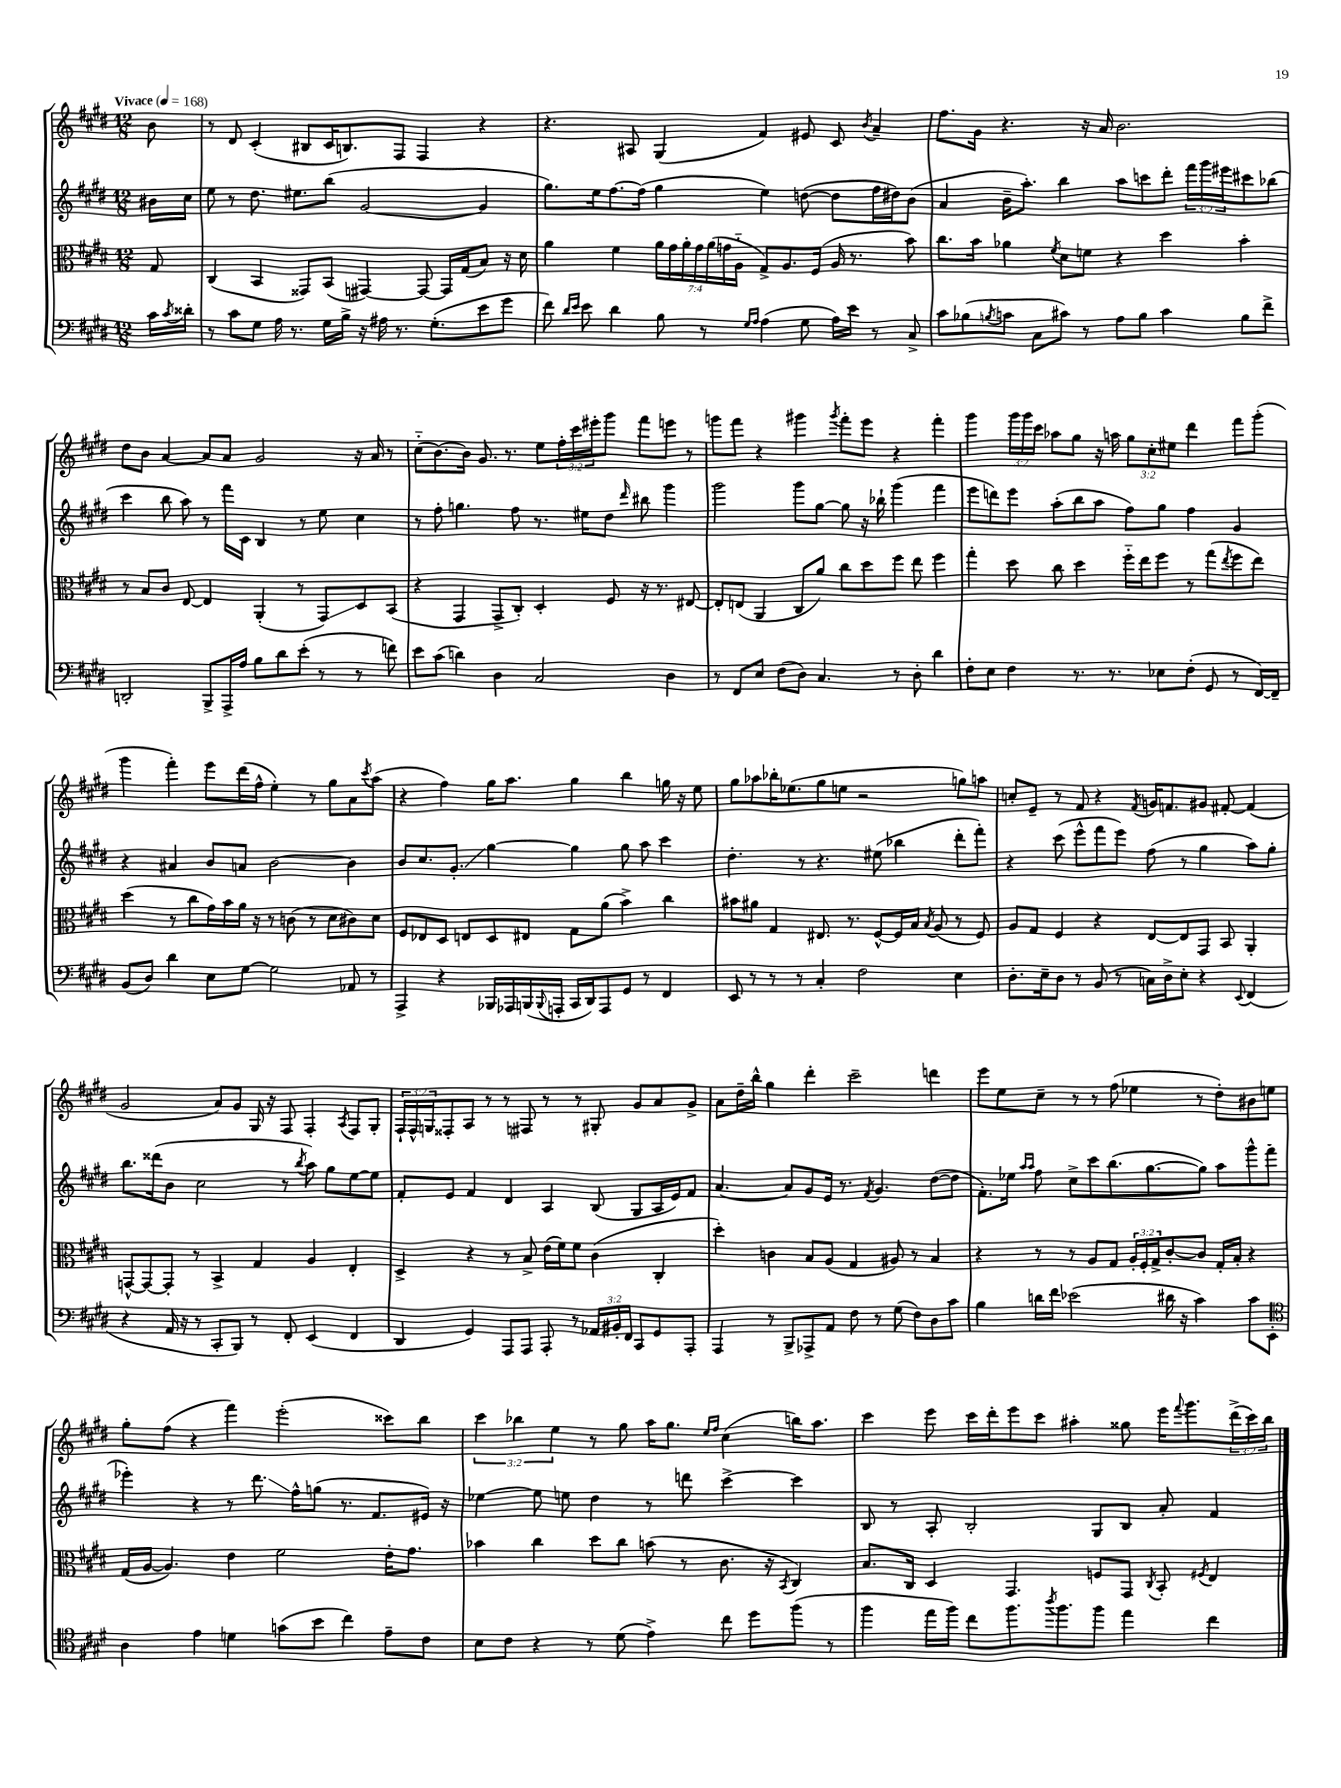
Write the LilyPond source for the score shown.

<<
\new StaffGroup <<
\new Staff = "s0" {
    \clef treble \key e \major \numericTimeSignature \time 12/8 \override Staff.TupletNumber.text = #tuplet-number::calc-fraction-text \partial 8 \tempo "Vivace" 4 = 168
    b'8 |
    r8 dis'8 cis'4-.( bis8 cis'16 b8.) fis8 fis4 r4 |
    r4. ais8 gis4( fis'4) eis'8 cis'8 \acciaccatura { b'8 } a'4-- |
    fis''8. gis'16 r4. r16 a'16 b'2. |
    dis''8 b'8 a'4~ a'8 a'8 gis'2 r16 a'16 r8 |
    cis''8-_( b'8.~) b'16 gis'8. r8. e''8 \tuplet 3/2 { fis''16-. cis'''16 eis'''16-. } gis'''8 fis'''8 e'''8 r8 |
    g'''8 fis'''8 r4 gis'''4 \acciaccatura { gis'''8 } fis'''8-. e'''8 r4 fis'''4-. |
    gis'''4 \tuplet 3/2 { gis'''16 gis'''16 cis'''16 } aes''8 gis''8 r16 a''16 \tuplet 3/2 { gis''8 cis''8-. eis''8 } dis'''4 fis'''8 gis'''8-.( |
    gis'''4 fis'''4-.) e'''8 dis'''16( fis''16-^ e''4-.) r8 gis''8 a'8 \acciaccatura { cis'''8 } a''8( |
    r4 fis''4) gis''16 a''8. gis''4 b''4 g''16 r16 e''8 |
    gis''8 aes''8 bes''16-. ees''8.( gis''8 e''8 r2 g''8) a''8 |
    c''8-. e'8-- r8 fis'8 r4 \acciaccatura { fis'8 } g'16 f'8. gis'8 fis'8~-. fis'4( |
    gis'2 a'8) gis'8 gis16 r16 fis8 fis4-. \acciaccatura { a8 } fis8 gis8-. |
    \tuplet 3/2 { fis16-! fis16-^ g16 } fisis8-. a8 r8 r8 fis8 r8 r8 gis8-. gis'8 a'8 gis'8-> |
    a'8 dis''16-- b''16-^ gis''4 dis'''4-. cis'''2-- d'''4 |
    e'''8 e''8 cis''8-- r8 r8 fis''8( ees''4 r8 dis''8-.) bis'8 e''8 |
    gis''8-. fis''8( r4 fis'''4) e'''2-.( cisis'''8) b''8 |
    \tuplet 3/2 { cis'''4 bes''4 e''4 } r8 gis''8 a''16 gis''8. \grace { e''16 fis''16 } cis''4( b''16) a''8. |
    cis'''4 e'''8 cis'''16 dis'''16-. e'''8 cis'''8 ais''4-. gisis''8 e'''16 \appoggiatura { fis'''8 } gis'''8. \tuplet 3/2 { dis'''16->( cis'''16) b''16 } \bar "|." |
}
\new Staff = "s1" {
    \clef treble \key e \major \numericTimeSignature \time 12/8 \override Staff.TupletNumber.text = #tuplet-number::calc-fraction-text \partial 8
    bis'16 cis''16 |
    e''8 r8 dis''8. eis''8. b''8( gis'2~ gis'4 |
    gis''8.) e''16 fis''8.~ fis''16( gis''4 e''4) d''8~( d''8 fis''16 dis''16) b'8( |
    a'4 b'16-- a''8.-.) b''4 a''8 c'''8 dis'''8-. \tuplet 3/2 { fis'''16 gis'''16 eis'''16 } cis'''8 bes''8( |
    cis'''4 b''8 a''8) r8 fis'''16 cis'16 b4 r8 e''8 cis''4 |
    r8 fis''8-. g''4. fis''8 r8. eis''16 dis''8 \grace { dis'''16 } bis''8 gis'''4 |
    gis'''2 gis'''8 gis''8~ gis''8 r16 bes''16-! gis'''4( fis'''4 |
    e'''8 d'''8) e'''8 a''8-.( b''8 a''8 fis''8) gis''8 fis''4 gis'4 |
    r4 ais'4 b'8 a'8 b'2~ b'4 |
    b'8 cis''8. gis'8.-.\glissando gis''4~ gis''4 gis''8 a''8 cis'''4 |
    dis''4.-. r8 r4. eis''8( bes''4 dis'''8-. fis'''8-.) |
    r4 cis'''8( e'''8-^ fis'''8 e'''8) fis''8( r8 gis''4 a''8) gis''8-. |
    b''8. disis'''16( b'8 cis''2 r8 \acciaccatura { b''8 } a''8) gis''8 e''8~ e''8 |
    fis'8-. e'8 fis'4 dis'4 a4 b8( gis8 a16 e'16) fis'8 |
    a'4.~ a'8 gis'8 e'16 r8. \acciaccatura { fis'8 } gis'4. dis''8~( dis''8 |
    fis'8.-.) ees''16 \grace { a''16 a''16 } fis''8 cis''8-> cis'''8 b''8.( gis''8.~ gis''8) a''8 gis'''8-^ fis'''8( |
    ees'''4-.) r4 r8 dis'''8.\glissando fis''16-^ g''8( r8. fis'8. eis'16) r16 |
    ees''4~ ees''8 e''8 dis''4 r8 d'''8 cis'''4~-> cis'''4 |
    b8 r8 a8-. b2-. gis8 b8 a'8-. fis'4 \bar "|." |
}
\new Staff = "s2" {
    \clef alto \key e \major \numericTimeSignature \time 12/8 \override Staff.TupletNumber.text = #tuplet-number::calc-fraction-text \partial 8
    gis8 |
    cis4( b,4 gisis,8) b,8( gis,4~) gis,8~ gis,16 gis16( b8) r16 dis'16 |
    a'4 fis'4 \tuplet 7/4 { a'16 gis'16 a'16-. gis'16 a'16( g'16 a16-_ } gis8->) a8. fis16( a16 r8. b'8) |
    cis''8. b'16 aes'4 \acciaccatura { fis'8 } dis'8 f'8 r4 dis''4 b'4-. |
    r8 b8 cis'8 e8~ e4 a,4-.( r8 gis,8\glissando) dis8 b,8( |
    r4 gis,4 gis,8-> cis8-.) dis4-. fis8 r16 r8. eis8~ |
    eis8-. e8( a,4 cis8 a'8) cis''8 dis''8 fis''8 e''8 fis''4 |
    gis''4-. dis''8 cis''8 dis''4 fis''16-_ e''16 fis''8 r8 gis''8( \acciaccatura { e''8 } fis''8 e''8) |
    dis''4( r8 cis''8 gis'16) b'16 a'16 r16 r8 c'8( r8 dis'8 cis'8) dis'8 |
    fis8 ees8 dis8 e8 dis8 eis8 gis8 a'8( b'4->) cis''4 |
    bis'8 ais'8 gis4 eis8. r8. fis8~-^ fis16 b16 \acciaccatura { b8 } a8( r8 fis8) |
    a8 gis8 fis4 r4 e8~ e8 gis,8 b,8 a,4-. |
    g,8~-^ g,8~ g,8-. r8 b,4-> gis4 a4 e4-. |
    dis4-> r4 r8 b8-> e'16( fis'16) fis'8 cis'4( cis4-. |
    dis''4-.) c'4 b8 a8( gis4 ais8) r8 b4 |
    r4 r8 r8 a8 gis8 \tuplet 3/2 { a16-. fis16-. gis16-> } cis'8~-. cis'8 gis16-. b16-. r4 |
    gis16( a16~ a4.) e'4 fis'2 e'16-. gis'8. |
    bes'4 cis''4 dis''8 cis''8 b'8( r8 cis'8. r16 \acciaccatura { b,8 } cis4) |
    b8. cis16 dis4 gis,4. f8 gis,8 \acciaccatura { cis8 } b,8-. \acciaccatura { fis8 } e4 \bar "|." |
}
\new Staff = "s3" {
    \clef bass \key e \major \numericTimeSignature \time 12/8 \override Staff.TupletNumber.text = #tuplet-number::calc-fraction-text \partial 8
    cis'16 \acciaccatura { cis'8 } disis'16-. |
    r8 cis'8 gis8 a16 r8. gis16 b16-> r16 ais16 r8. gis8.-.( e'8 gis'8 |
    fis'8) \grace { dis'16 e'16 } e'8 dis'4 b8 r8 \grace { gis16 a16 } a4( gis8 a16) e'16 r8 cis8-> |
    cis'8 bes8( \acciaccatura { b8 } c'8 cis8 cis'8) r8 a8 b8 cis'4 b8 fis'8-> |
    d,2-. b,,8-> a,,16-> a16 b8 dis'8 e'8-.( r8 r8 f'8) |
    e'8 cis'8( d'4) dis4 cis2 dis4 |
    r8 fis,8 e8 fis8( dis8) cis4. r8 dis8-. dis'4 |
    fis8-. e8 fis4 r8. r8. ees8 fis8-.( gis,8 r8 fis,16~) fis,16-- |
    b,8( dis8) dis'4 e8 gis8~ gis2 aes,8 r8 |
    a,,4-> r4 bes,,16 aes,,16 b,,16( \appoggiatura { b,,8 } a,,16-. cis,16 dis,16) a,,8 gis,8 r8 fis,4 |
    e,8 r8 r8 r8 cis4-. fis2 e4 |
    dis8.-. e16-- dis8 r8 b,8( r8 c16) dis16-> e8-. r4 \appoggiatura { e,8 } fis,4( |
    r4 a,16 r16 r8 cis,8-. b,,8) r8 fis,8-. e,4( fis,4 |
    dis,4 gis,4) a,,8 a,,8 a,,8-. r8 \tuplet 3/2 { aes,16 bis,16-. fis,16 } cis,8 gis,8 a,,8-. |
    a,,4 r8 b,,8-> aes,,8-> a,8 fis8 r8 gis8( fis8) dis8 cis'8 |
    b4 d'16 fis'16 ees'2( dis'16 r16 cis'4) cis'8 e,8-. |
    \clef tenor a4 e'4 d'4 g'8( b'8 cis''4) e'8-- cis'8 |
    b8 cis'8 r4 r8 dis'8( e'4->) cis''8 dis''8 fis''8( r8 |
    fis''4 e''16 fis''16) cis''8 fis''8. \acciaccatura { a''8 } fis''8. fis''8 e''4 cis''4 \bar "|." |
}
>>
>>
\layout { \context { \Score \remove "Bar_number_engraver" } }
